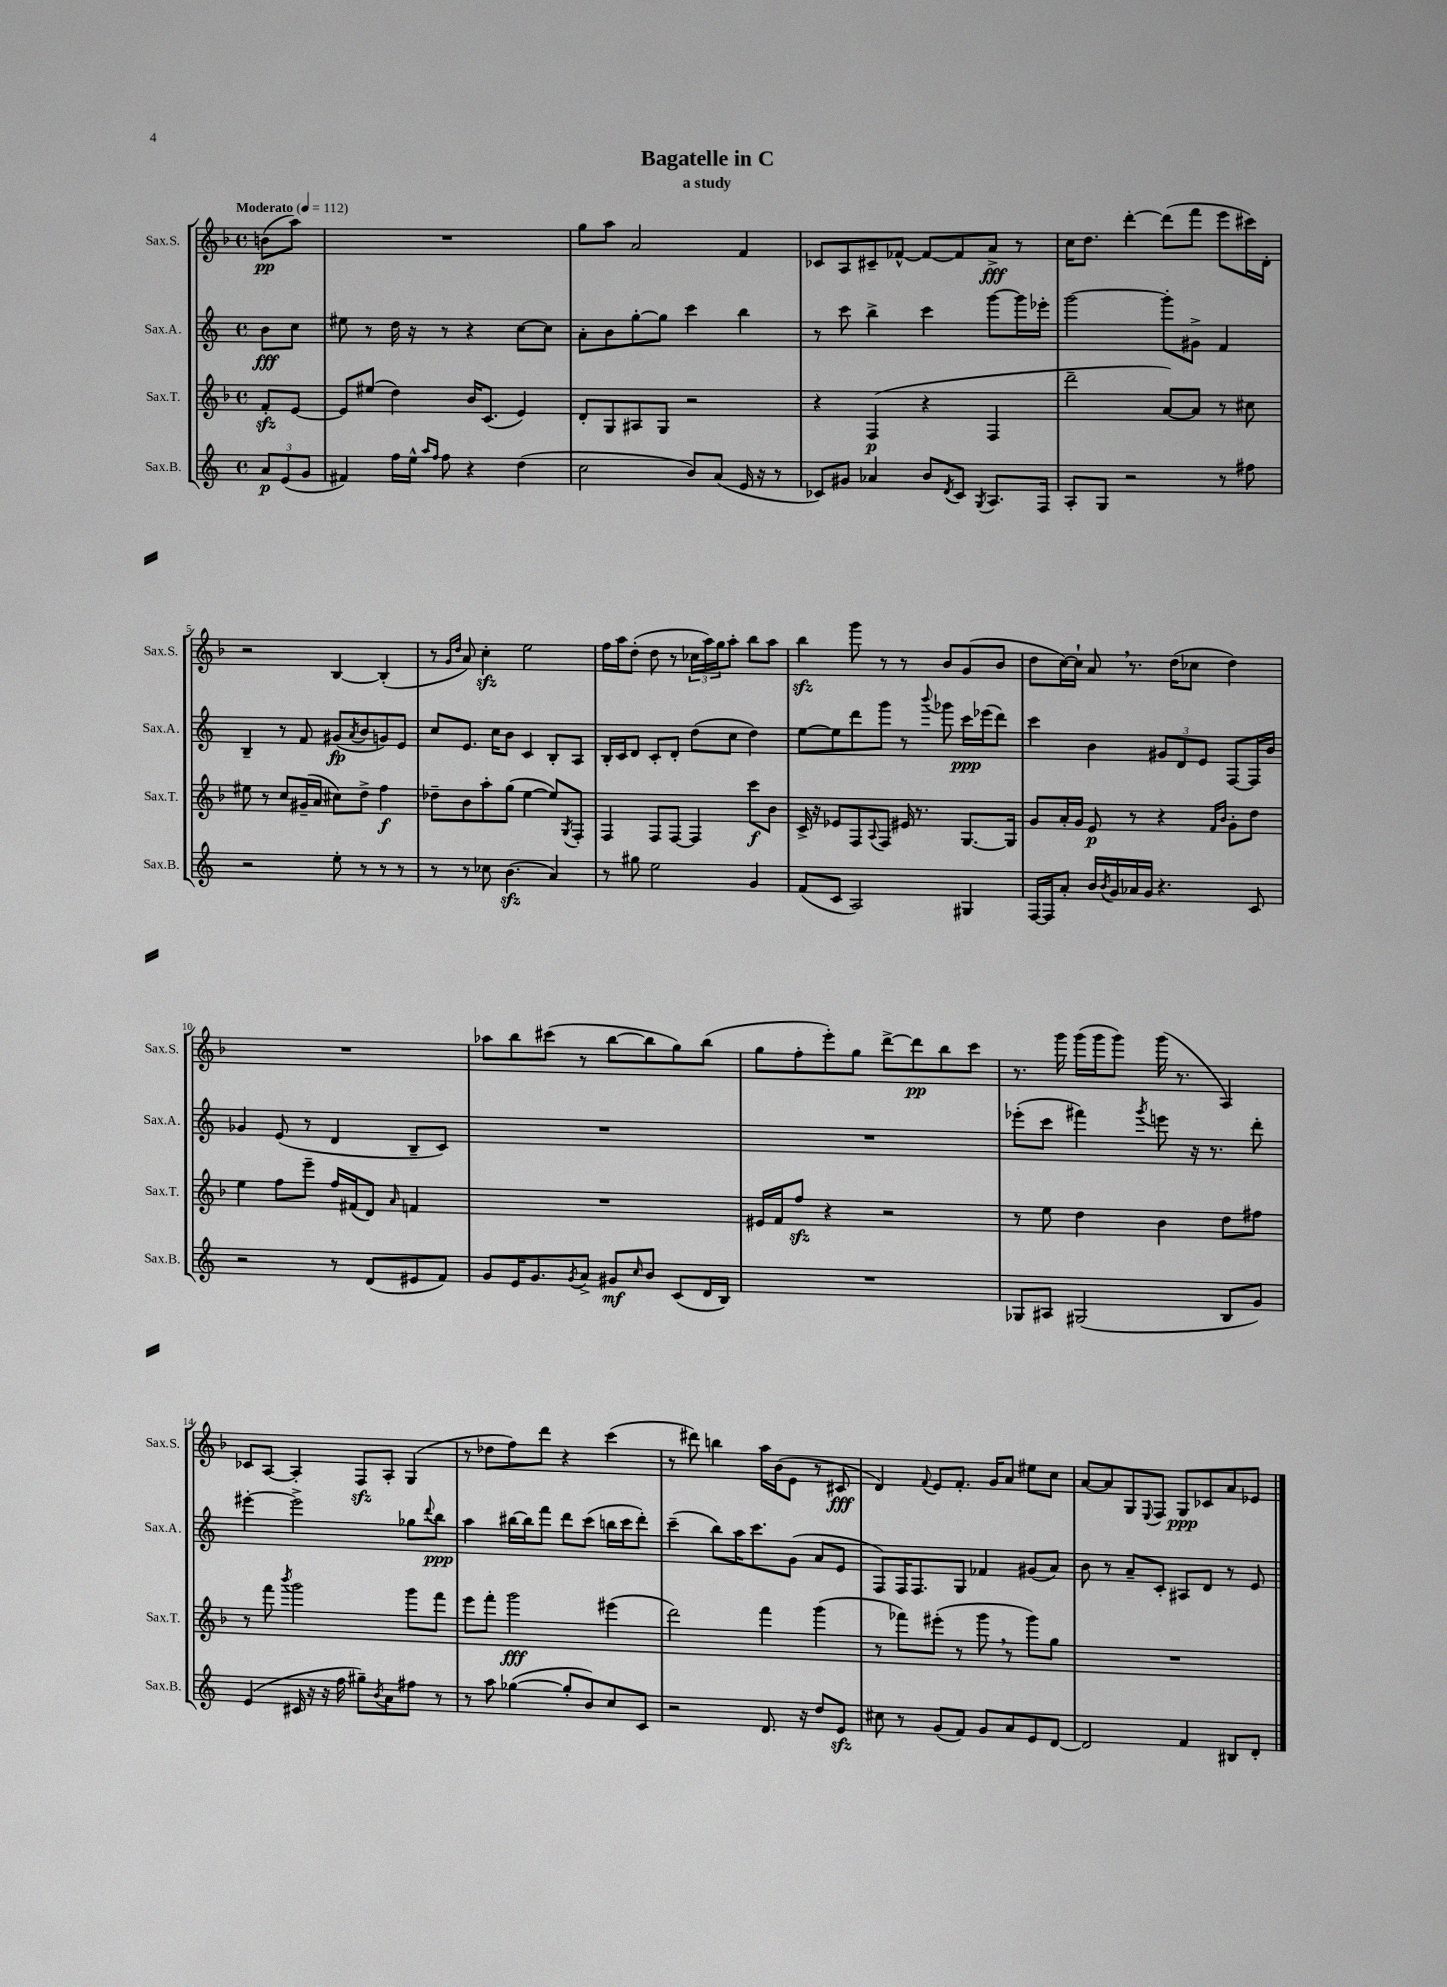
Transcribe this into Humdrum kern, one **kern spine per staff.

**kern	**dynam	**kern	**dynam	**kern	**dynam	**kern	**dynam
*part4	*part4	*part3	*part3	*part2	*part2	*part1	*part1
*staff4	*staff4	*staff3	*staff3	*staff2	*staff2	*staff1	*staff1
*I"Sax.B.	*	*I"Sax.T.	*	*I"Sax.A.	*	*I"Sax.S.	*
*I'Sax.B.	*	*I'Sax.T.	*	*I'Sax.A.	*	*I'Sax.S.	*
*clefG2	*	*clefG2	*	*clefG2	*	*clefG2	*
*k[]	*	*k[b-]	*	*k[]	*	*k[b-]	*
*M4/4	*	*M4/4	*	*M4/4	*	*M4/4	*
*met(c)	*	*met(c)	*	*met(c)	*	*met(c)	*
*MM112	*	*MM112	*	*MM112	*	*MM112	*
=	=	=	=	=	=	=	=
!	!	!	!	!	!	!LO:TX:a:B:t=Moderato	!
12a/L	p	8fzz'/L	.	8b\L	fff	(8bn\L	pp
(12e/	.	.	.	.	.	.	.
.	.	[8e/J	.	8cc\J	.	8aa\J)	.
12g/J	.	.	.	.	.	.	.
=1	=1	=1	=1	=1	=1	=1	=1
4f#X/)	.	8e/L]	.	8ee#X\	.	1r	.
.	.	(8ee#X/J	.	8r	.	.	.
16ff\LL	.	4dd\)	.	16dd\	.	.	.
16ee^^\JJ	.	.	.	16r	.	.	.
16qqaa/LL	.	.	.	.	.	.	.
16qqff/JJ	.	.	.	.	.	.	.
8ff\	.	.	.	8r	.	.	.
4r	.	16b-/KL	.	4r	.	.	.
.	.	(8.c/J	.	.	.	.	.
(4dd\	.	4e/)	.	[8cc\L	.	.	.
.	.	.	.	8cc\J]	.	.	.
=2	=2	=2	=2	=2	=2	=2	=2
2cc\	.	8d'/L	.	8a'\L	.	8gg\L	.
.	.	8G/	.	8b\	.	8aa\J	.
.	.	8A#X/	.	[8gg'\	.	2a/	.
.	.	8G/J	.	8gg\J]	.	.	.
8b/L)	.	2r	.	4ccc\	.	.	.
(8a/J	.	.	.	.	.	.	.
16e/	.	.	.	4bb\	.	4f/	.
16r	.	.	.	.	.	.	.
8r	.	.	.	.	.	.	.
=3	=3	=3	=3	=3	=3	=3	=3
8c-X/L)	.	4r	.	8r	.	8c-X/L	.
8g#X/J	.	.	.	8ccc\	.	8A/	.
4a-X/	.	(4F/	p	4bb^\	.	8c#X~/	.
.	.	.	.	.	.	[8f-X^^/J	.
8b/L	.	4r	.	4ccc\	.	8f-/L_	.
8qd/	.	.	.	.	.	.	.
8c-/J	.	.	.	.	.	8f-/]	.
8qG/	.	.	.	.	.	.	.
8.A/L	.	4F/	.	[8ggg\L	.	8a^/J	fff
.	.	.	.	16ggg\L]	.	8r	.
16F/Jk	.	.	.	16eee-X'\JJ	.	.	.
=4	=4	=4	=4	=4	=4	=4	=4
8A'/L	.	2ddd~\	.	[2ggg\	.	16cc\KL	.
.	.	.	.	.	.	8.dd\J	.
8G/J	.	.	.	.	.	.	.
2r	.	.	.	.	.	[4ddd'\	.
.	.	[8a/L)	.	8ggg'\L]	.	(8ddd\L]	.
.	.	8a/J]	.	8g#X^\J	.	8fff\J	.
8r	.	8r	.	4f/	.	8eee\L	.
8ff#X\	.	8cc#X\	.	.	.	16ccc#X\L)	.
.	.	.	.	.	.	16d'\JJ	.
!!LO:LB:g=z
=5	=5	=5	=5	=5	=5	=5	=5
2r	.	8ee#X\	.	4B~/	.	2r	.
.	.	8r	.	.	.	.	.
.	.	8cc/L	.	8r	.	.	.
.	.	(16g#X~/L	.	8f/	.	.	.
.	.	16a/JJ	.	.	.	.	.
8ee'\	.	8cc#X\L)	.	(8g#X/L	fp	[4B-/	.
.	.	.	.	8qa/	.	.	.
8r	.	8dd^\J	.	8b/	.	.	.
8r	.	4ff\	f	8gn/)	.	(4B-'/]	.
8r	.	.	.	8e/J	.	.	.
=6	=6	=6	=6	=6	=6	=6	=6
8r	.	8dd-X~\L	.	8cc/L	.	8r	.
.	.	.	.	.	.	16qqg/LL	.
.	.	.	.	.	.	16qqdd/JJ	.
8r	.	8b-\	.	8.e/J	.	8a/)	.
8cc-X\	.	8aa'\	.	.	.	4cczz'\	.
.	.	.	.	16cc\KL	.	.	.
(4.bzz\	.	(8gg\J	.	8b\J	.	.	.
.	.	[4ee\	.	4c/	.	2ee\	.
4a/)	.	8ee/L])	.	8B'/L	.	.	.
.	.	8qG/	.	.	.	.	.
.	.	8F'/J	.	8A/J	.	.	.
=7	=7	=7	=7	=7	=7	=7	=7
8r	.	4F/	.	16B'/LL	.	16ff\LL	.
.	.	.	.	16c/J	.	16aa\J	.
8gg#X\	.	.	.	8d/J	.	(8dd'\J	.
2ee\	.	8F/L	.	8c'/L	.	8dd\	.
.	.	[8F/J	.	8d'/J	.	8r	.
.	.	4F/]	.	(8dd\L	.	24cc-X\LL	.
.	.	.	.	.	.	24aa\)	.
.	.	.	.	.	.	24gg\J	.
.	.	.	.	8cc\J	.	8aa'\J	.
4g/	.	8ccc\L	f	4dd\)	.	8bb-\L	.
.	.	8b-\J	.	.	.	8aa\J	.
=8	=8	=8	=8	=8	=8	=8	=8
(8f/L	.	16c^/	.	[8ee\L	.	4bb-zz\	.
.	.	16r	.	.	.	.	.
8c/J	.	8e-X/L	.	8ee\]	.	.	.
2A/)	.	8F/	.	8ddd\	.	8ggg\	.
.	.	8qqA/	.	.	.	.	.
.	.	8F/J	.	8ggg\J	.	8r	.
.	.	16e#X/	.	8r	.	8r	.
.	.	8.r	.	.	.	.	.
.	.	.	.	8qqbbb/	.	.	.
.	.	.	.	8ggg-X\	.	8b-/L	.
4G#X/	.	[8.G/L	.	16ccc\LL	ppp	(8g/	.
.	.	.	.	(16eee-X\J	.	.	.
.	.	.	.	8ddd\J)	.	8b-/J	.
.	.	16G/Jk]	.	.	.	.	.
=9	=9	=9	=9	=9	=9	=9	=9
[16F/LL	.	8g/L	.	4ccc\	.	8dd\L	.
16F/J]	.	.	.	.	.	.	.
8a'/J	.	16a'/L	.	.	.	[16cc\L)	.
.	.	16g/JJ	.	.	.	16cc`\JJ]	.
16b/LL	.	8e/	p	4b\	.	8a,/	.
8qb/	.	.	.	.	.	.	.
16g/	.	.	.	.	.	.	.
16a-X/	.	8r	.	.	.	8.r	.
16g/JJ	.	.	.	.	.	.	.
4.r	.	4r	.	12g#X/L	.	.	.
.	.	.	.	.	.	(16dd\KL	.
.	.	.	.	12d/	.	.	.
.	.	.	.	.	.	8cc-X\J	.
.	.	.	.	12e/J	.	.	.
.	.	16qqf/LL	.	.	.	.	.
.	.	16qqb-/JJ	.	.	.	.	.
.	.	8g'\L	.	[8F/L	.	4dd\)	.
8c/	.	8dd\J	.	16F/L]	.	.	.
.	.	.	.	16b/JJ	.	.	.
!!LO:LB:g=z
=10	=10	=10	=10	=10	=10	=10	=10
2r	.	4ee\	.	4g-X/	.	1r	.
.	.	8ff\L	.	(8e/	.	.	.
.	.	8eee~\J	.	8r	.	.	.
8r	.	16ff/LL	.	4d/	.	.	.
.	.	(16f#X/J	.	.	.	.	.
(8d/L	.	8d/J)	.	.	.	.	.
.	.	16qqa/	.	.	.	.	.
8e#X/	.	4fn/	.	8B~/L	.	.	.
8f/J)	.	.	.	8c/J)	.	.	.
=11	=11	=11	=11	=11	=11	=11	=11
8g/L	.	1r	.	1r	.	8aa-X\L	.
16e/K	.	.	.	.	.	8bb-\	.
8.g/	.	.	.	.	.	.	.
.	.	.	.	.	.	(8ccc#X\J	.
8qg/	.	.	.	.	.	.	.
8a^/J	.	.	.	.	.	8r	.
8g#X/L	mf	.	.	.	.	[8bb-\L	.
16qqcc/	.	.	.	.	.	.	.
8b/J	.	.	.	.	.	8bb-\]	.
(8c/L	.	.	.	.	.	8gg\)	.
16d/L	.	.	.	.	.	(8bb-\J	.
16B/JJ)	.	.	.	.	.	.	.
=12	=12	=12	=12	=12	=12	=12	=12
1r	.	16e#X/LL	.	1r	.	8gg\L	.
.	.	16f/J	.	.	.	.	.
.	.	8ffzz/J	.	.	.	8ff'\	.
.	.	4r	.	.	.	8eee'\)	.
.	.	.	.	.	.	8gg\J	.
.	.	2r	.	.	.	[8ddd^\L	.
.	.	.	.	.	.	8ddd\]	pp
.	.	.	.	.	.	8bb-\	.
.	.	.	.	.	.	8ccc\J	.
=13	=13	=13	=13	=13	=13	=13	=13
8G-X/L	.	8r	.	(8eee-X'\L	.	8.r	.
8A#X/J	.	8ee\	.	8ccc\J	.	.	.
.	.	.	.	.	.	16ggg\	.
(2G#X/	.	4dd\	.	4fff#X\)	.	(16ggg\LL	.
.	.	.	.	.	.	16ggg\J	.
.	.	.	.	.	.	8ggg\J)	.
.	.	.	.	8qggg/	.	.	.
.	.	4b-\	.	8eeen\	.	(16ggg\	.
.	.	.	.	.	.	8.r	.
.	.	.	.	16r	.	.	.
.	.	.	.	8.r	.	.	.
8B/L	.	8dd\L	.	.	.	4A/)	.
8g/J)	.	8ff#X\J	.	8ddd'\	.	.	.
!!LO:LB:g=z
=14	=14	=14	=14	=14	=14	=14	=14
(4e/	.	8r	.	[4eee#X'\	.	8c-X/L	.
.	.	8fff\	.	.	.	[8A/J	.
.	.	8qbbb-/	.	.	.	.	.
16c#X/	.	2ggg\	.	2eee#^\]	.	4A'/]	.
16r	.	.	.	.	.	.	.
16r	.	.	.	.	.	.	.
16ff\	.	.	.	.	.	.	.
8gg#X~\L)	.	.	.	.	.	8Fzz/L	.
8qb/	.	.	.	.	.	.	.
8a\	.	.	.	.	.	8A'/J	.
8ff#X\J	.	8ggg\L	.	8gg-X\L	.	(4G/	.
.	.	.	.	8qqddd/	.	.	.
8r	.	8fff\J	.	8bb\J	ppp	.	.
=15	=15	=15	=15	=15	=15	=15	=15
8r	.	8eee\L	.	4aa\	.	8r	.
8aa\	.	8fff'\J	.	.	.	8dd-X\L	.
([4gg-X\	.	2ggg\	fff	[16bb#X\LL	.	8ff\)	.
.	.	.	.	16bb#\J]	.	.	.
.	.	.	.	8fff\J	.	8ddd\J	.
8gg-'/L]	.	.	.	8ddd\L	.	4r	.
8b/)	.	.	.	(8ccc\J	.	.	.
8cc/	.	(4eee#X\	.	16bbn\LL	.	(4ccc\	.
.	.	.	.	16ccc\J	.	.	.
8c/J	.	.	.	8ddd'\J)	.	.	.
=16	=16	=16	=16	=16	=16	=16	=16
2r	.	2ddd\)	.	(4ccc~\	.	8r	.
.	.	.	.	.	.	8ddd#X\)	.
.	.	.	.	8bb\L)	.	4bbn\	.
.	.	.	.	16aa\K	.	.	.
.	.	.	.	8.ccc\	.	.	.
8.d/	.	4fff\	.	.	.	16aa\LL	.
.	.	.	.	.	.	(16b-\J	.
.	.	.	.	(8g\J	.	8e\J	.
16r	.	.	.	.	.	.	.
8dd/L	.	(4ggg\	.	8a/L	.	8r	.
8ezz/J	.	.	.	8e/J	.	8c#X/	fff
=17	=17	=17	=17	=17	=17	=17	=17
8cc#X\	.	8r	.	8F/L)	.	4d/)	.
8r	.	8fff-X\L)	.	16F/K	.	.	.
.	.	.	.	8.F/	.	.	.
.	.	.	.	.	.	8qqf/	.
(8g/L	.	(8eee#X'\J	.	.	.	8e/L	.
8f/J)	.	8r	.	8G/J	.	8.f'/J	.
8g/L	.	8ggg,\	.	4f-X/	.	.	.
.	.	.	.	.	.	16g/KL	.
8a/	.	8r	.	.	.	8a/J	.
8e/	.	8ggg\L)	.	(8g#X/L	.	8ee#X\L	.
[8d/J	.	8gg\J	.	8a/J)	.	8cc\J	.
=18	=18	=18	=18	=18	=18	=18	=18
2d/]	.	1r	.	8b\	.	[8a/L	.
.	.	.	.	8r	.	8a/]	.
.	.	.	.	8a~/L	.	8G/	.
.	.	.	.	.	.	8qqE/	.
.	.	.	.	8c'/J	.	8F/J	.
4f/	.	.	.	8A#X/L	.	8G/L	ppp
.	.	.	.	8d/J	.	8c-X/	.
8B#X/L	.	.	.	8r	.	8a/	.
8d'/J	.	.	.	8e/	.	8e-X/J	.
==	==	==	==	==	==	==	==
*-	*-	*-	*-	*-	*-	*-	*-
